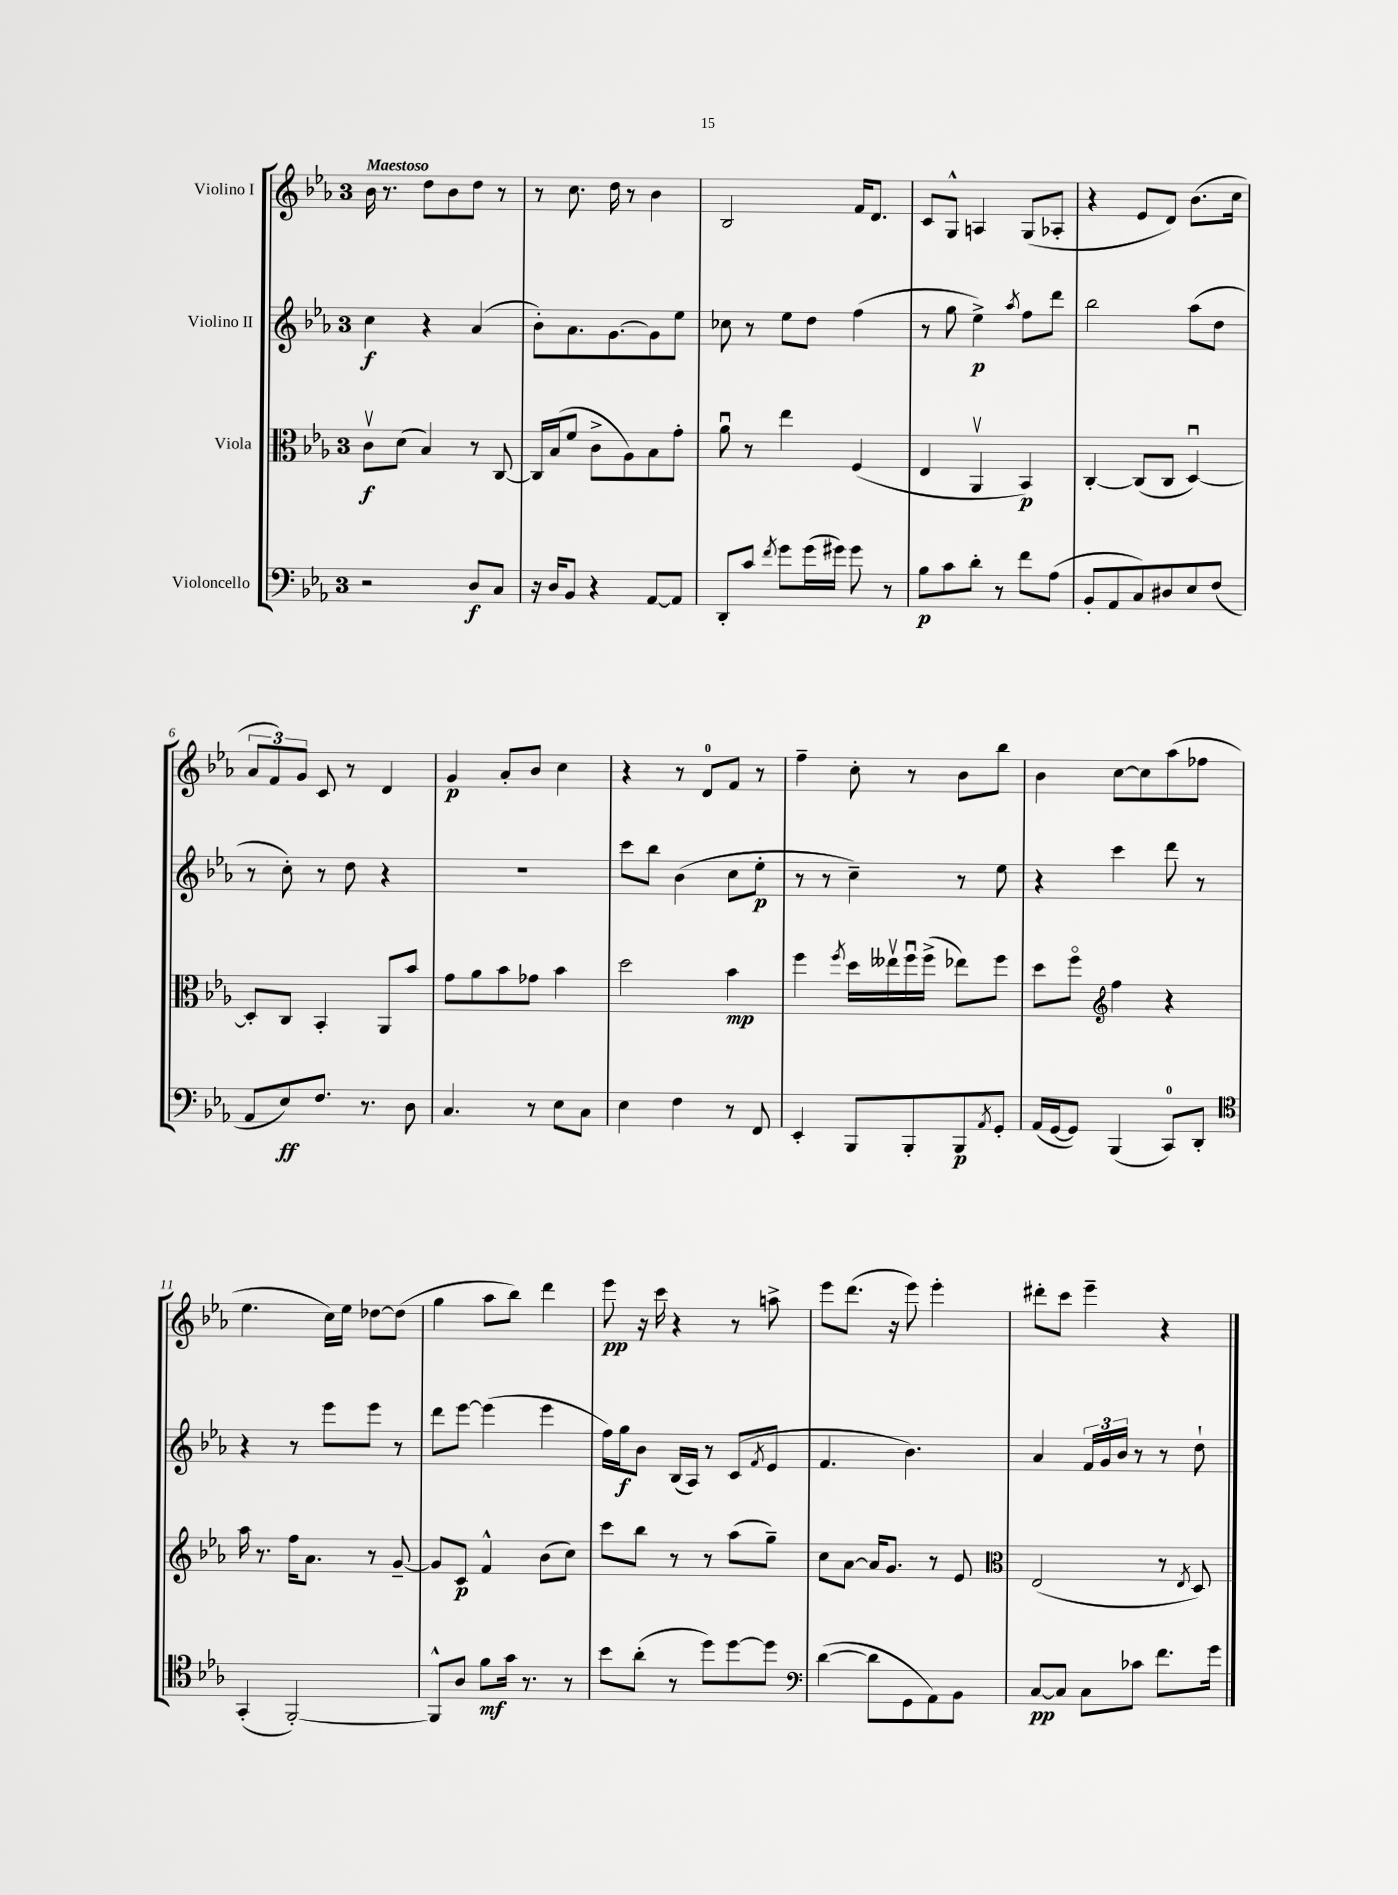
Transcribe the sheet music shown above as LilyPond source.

<<
\new StaffGroup <<
\new Staff = "s0" \with { instrumentName = "Violino I" } {
    \clef treble \key ees \major \once \override Staff.TimeSignature.style = #'single-digit \time 3/4 \tempo "Maestoso"
    bes'16 r8. d''8 bes'8 d''8 r8 |
    r8 c''8. d''16 r8 bes'4 |
    bes2 f'16 d'8. |
    c'8 g8-^ a4 g8( aes8-. |
    r4 ees'8 d'8) bes'8.( c''16 |
    \tuplet 3/2 { aes'8 f'8) g'8 } c'8 r8 d'4 |
    g'4\p aes'8-. bes'8 c''4 |
    r4 r8 d'8-0 f'8 r8 |
    f''4-- c''8-. r8 bes'8 bes''8 |
    bes'4 c''8~ c''8 aes''8( fes''8 |
    ees''4. c''16) ees''16 des''8~ des''8( |
    g''4 aes''8 bes''8) d'''4 |
    ees'''8\pp r16 c'''16 r4 r8 a''8-> |
    ees'''8 d'''8.( r16 ees'''8) ees'''4-. |
    dis'''8-. c'''8 ees'''4-- r4 \bar "|." |
}
\new Staff = "s1" \with { instrumentName = "Violino II" } {
    \clef treble \key ees \major \once \override Staff.TimeSignature.style = #'single-digit \time 3/4
    c''4\f r4 aes'4( |
    bes'8-.) aes'8. g'8.~ g'8 ees''8 |
    ces''8 r8 ees''8 d''8 f''4( |
    r8 g''8 ees''4->\p) \acciaccatura { aes''8 } f''8 d'''8 |
    bes''2 aes''8( d''8 |
    r8 c''8-.) r8 d''8 r4 |
    R2. |
    c'''8 bes''8 bes'4( c''8 ees''8-.\p |
    r8 r8 c''4--) r8 ees''8 |
    r4 c'''4 d'''8 r8 |
    r4 r8 ees'''8 ees'''8 r8 |
    d'''8 ees'''8~ ees'''4( ees'''4 |
    f''16) g''16\f bes'8 bes16( aes16) r8 c'8( \acciaccatura { f'8 } ees'8 |
    f'4. bes'4.) |
    aes'4 \tuplet 3/2 { f'16 g'16 bes'16 } r8 r8 d''8-! \bar "|." |
}
\new Staff = "s2" \with { instrumentName = "Viola" } {
    \clef alto \key ees \major \once \override Staff.TimeSignature.style = #'single-digit \time 3/4
    c'8\upbow\f d'8( bes4) r8 c8~ |
    c16 bes16( f'8 c'8-> aes8) bes8 g'8-. |
    aes'8\downbow r8 ees''4 f4( |
    ees4 aes,4\upbow bes,4\p) |
    c4~-. c8( c8 d4~\downbow) |
    d8-. c8 bes,4-. aes,8 bes'8 |
    g'8 aes'8 bes'8 ges'8 bes'4 |
    d''2 bes'4\mp |
    f''4 \acciaccatura { f''8 } d''16 eeses''16\upbow f''16\downbow f''16->( ees''8) f''8 |
    d''8 f''8\flageolet \clef treble f''4 r4 |
    aes''16 r8. f''16 aes'8. r8 g'8~-- |
    g'8 c'8\p f'4-^ bes'8( c''8) |
    c'''8 bes''8 r8 r8 aes''8( g''8--) |
    c''8 aes'8~ aes'16 g'8. r8 ees'8 |
    \clef alto ees2( r8 \acciaccatura { ees8 } d8) \bar "|." |
}
\new Staff = "s3" \with { instrumentName = "Violoncello" } {
    \clef bass \key ees \major \once \override Staff.TimeSignature.style = #'single-digit \time 3/4
    r2 d8\f c8 |
    r16 d16 bes,8 r4 aes,8~ aes,8 |
    d,8-. c'8 \acciaccatura { f'8 } g'8 g'16( gis'16) gis'8 r8 |
    bes8\p c'8 d'8-. r8 f'8 aes8( |
    bes,8-. aes,8 c8) dis8 ees8 f8( |
    aes,8 ees8\ff) f8. r8. d8 |
    c4. r8 ees8 c8 |
    ees4 f4 r8 f,8 |
    ees,4-. bes,,8 bes,,8-. bes,,8\p \acciaccatura { aes,8 } g,8-. |
    aes,16( g,16~ g,8) bes,,4( c,8-0) d,8-. |
    \clef tenor g,4-.( f,2~-.) |
    f,8-^ aes8 f'8\mf g'16 r8. r8 |
    bes'8 aes'8-.( r8 d''8) d''8~ d''8 |
    \clef bass d'4~( d'8 g,8 aes,8) bes,8 |
    c8~\pp c8 c8 ces'8 f'8. g'16 \bar "|." |
}
>>
>>
